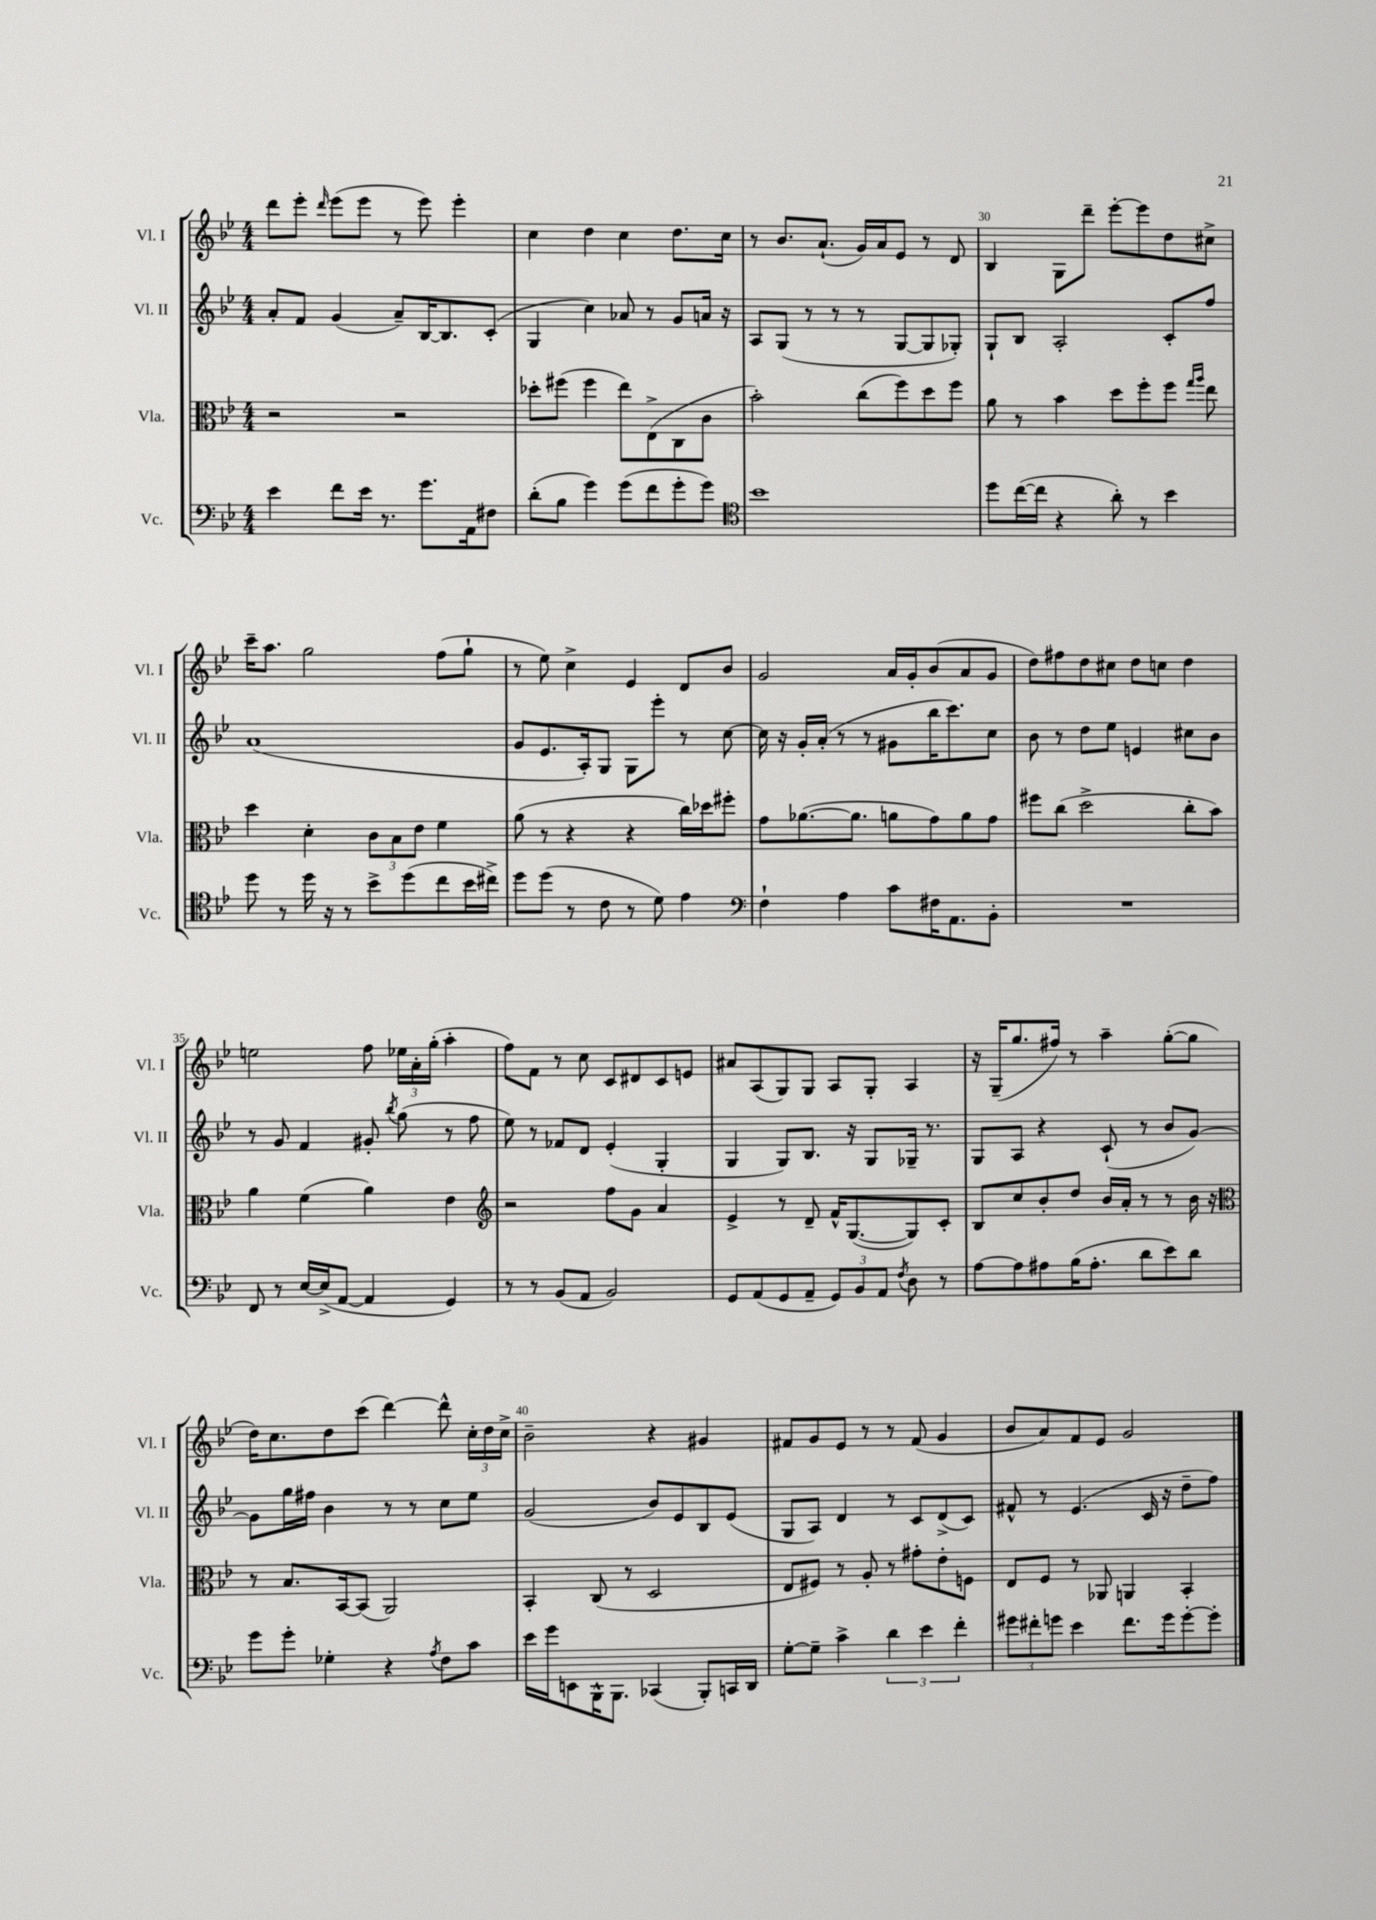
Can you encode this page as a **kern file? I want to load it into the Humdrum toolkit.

**kern	**kern	**kern	**kern
*staff4	*staff3	*staff2	*staff1
*clefF4	*clefC3	*clefG2	*clefG2
*k[b-e-]	*k[b-e-]	*k[b-e-]	*k[b-e-]
*M4/4	*M4/4	*M4/4	*M4/4
4e-\	2r	8a'/L	8ddd\L
.	.	8f/J	8eee-'\J
.	.	.	16qqddd/
8f\L	.	(4g/	(8eee-\L
16e-\Jk	.	.	8eee-\J
8.r	.	.	.
.	2r	8a~/L)	8r
8.g\L	.	[16B-/K	8eee-\)
.	.	8.B-/]	.
.	.	.	4eee-'\
16AA\k	.	.	.
8F#\J	.	(8c'/J	.
=	=	=	=
(8d'\L	8dd-'\L	4G/	4cc\
8B-\J	(8ff#\J	.	.
4g\)	4ff#\	4cc\)	4dd\
(8g\L	8ee-\L)	8a-/	4cc\
8f\	(8E-^\	8r	.
8g'\	8C\	8g/L	8.dd\L
8g\J)	8c\J	16a/Jk	.
.	.	16r	16cc\Jk
=	=	=	=
*clefC4	*	*	*
1b-	2b-'\)	8A/L	8r
.	.	(8G/J	8.b-/L
.	.	8r	.
.	.	.	(8.a`/J
.	.	8r	.
.	(8cc\L	8r	16g/LL)
.	.	.	16a/J
.	8ff\)	[8G/L	8e-/J
.	8dd\	8G/]	8r
.	8ff\J	8G-'/J)	8d/
=	=	=	=
8dd\L	8a\	8G`/L	4B-/
([16cc\L	8r	8B-/J	.
16cc\]JJ	.	.	.
4r	4b-\	2A'/	8G\L
.	.	.	8ddd~\J
8a'\)	8dd\L	.	[8eee-'\L
8r	8ff'\	.	8eee-\]
4b-\	8ff\J	8c'/L	8dd\
.	16qqgg/LL	.	.
.	16qqaa/JJ	.	.
.	8ee-\	8ff/J	8cc#^\J
=	=	=	=
8dd\	4dd\	(1a	16ccc~\LK
.	.	.	8.aa\J
8r	.	.	.
16dd\	4d'\	.	2gg\
16r	.	.	.
8r	.	.	.
8b-^\L	12c\L	.	.
.	12B-\	.	.
(8dd\	.	.	.
.	12e-\J	.	.
8cc\	4f\	.	(8ff\L
16b-\L	.	.	8gg`\J
16cc#^\JJ)	.	.	.
=	=	=	=
8dd\L	(8a\	8g/L	8r
(8dd\J	8r	8.e-/	8ee-\)
8r	4r	.	4cc^\
.	.	16A'/k)	.
8c\	.	8G/J	.
8r	4r	8G\L	4e-/
8d\)	.	8eee-'\J	.
4e-\	16cc\LL)	8r	8d/L
.	16dd-\J	.	.
.	8ff#'\J	[8cc\	8b-/J
=	=	=	=
*clefF4	*	*	*
4F`\	8g\L	16cc\]	2g/
.	.	16r	.
.	([8.a-\	16g'/LL	.
.	.	(16a'/JJ	.
4A\	.	8r	.
.	8.a-\]J	.	.
.	.	8r	.
8c\L	8a\L	8g#\L	16a/LL
.	.	.	16g'/J
16F#\K	8g\)	16bb-\K	(8b-/
8.AA\	.	8.ccc\)	.
.	8a\	.	8a/
8BB-'\J	8g\J	8cc\J	8g/J
=	=	=	=
1r	8ff#\L	8b-\	8dd\L)
.	(8cc\J	8r	8ff#\
.	2dd^\	8dd\L	8dd\
.	.	8ee-\J	8cc#\J
.	.	4e/	8dd\L
.	.	.	8cc\J
.	8cc'\L	8cc#\L	4dd\
.	8b-\J)	8b-\J	.
=	=	=	=
8FF/	4a\	8r	2ee\
8r	.	8g/	.
[16E-/LL	(4f\	4f/	.
(16E-^/]J	.	.	.
[8AA/J	.	.	.
4AA/]	4a\)	8g#'/	8ff\
.	.	8qbb-/	.
.	.	(8gg\	24ee-\LL
.	.	.	24a'\
.	.	.	(24gg'\JJ
4GG/)	4e-\	8r	4aa'\
.	.	8ff\	.
=	=	=	=
*	*clefG2	*	*
8r	2r	8ee-\)	8ff\L)
8r	.	8r	8f\J
(8BB-/L	.	8f-/L	8r
8AA/J	.	8d/J	8cc\
2BB-/)	8ff\L	(4e-'/	8c/L
.	8g\J	.	8d#/
.	4a/	4G'/	8c/
.	.	.	8e/J
=	=	=	=
8GG/L	4e-^/	4G/	8a#/L
(8AA/	.	.	(8A/
8GG/	8r	8G/L)	8G/)
8AA~/J	8d~/	8.B-/J	8G/J
12GG/L)	16f^^/LK	.	8A/L
.	([8.G/	16r	.
12BB-/	.	.	.
.	.	8G/L	8G'/J
12AA/J	.	.	.
8qF/	.	.	.
8D\	8G/])	16G-~/Jk	4A/
.	.	8.r	.
8r	8c'/J	.	.
=	=	=	=
[8A\L	8B-/L	8G/L	16r
.	.	.	(16G~/LK
8A\]	8cc/	8A/J	8.gg/
8A#\	8b-'/	4r	.
.	.	.	16ff#/Jk)
(16B-\K	8dd/J	.	8r
8.A#'\J	.	.	.
.	16b-/LL	(8c`/	4aa~\
.	16a'/JJ	.	.
8d\L	8r	8r	.
8e-\)	8r	8b-/L	([8gg'\L
8d\J	16b-\	[8g/J)	8gg\]J
.	16r	.	.
=	=	=	=
*	*clefC3	*	*
8g\L	8r	8g\]L	16dd\LK)
.	.	.	8.cc\
8g'\J	8.B-/L	16gg\L	.
.	.	16ff#\JJ	.
4G-'\	.	4b-\	8dd\
.	[16BB-/k	.	.
.	(8BB-/]J	.	(8ccc\J
4r	2AA/)	8r	[4ddd\)
.	.	8r	.
8qA/	.	.	.
8F\L	.	8cc\L	8ddd^^\]
8c\J	.	8ee-\J	24cc'\LL
.	.	.	24dd\
.	.	.	24cc^\JJ
=	=	=	=
16e-\LL	4BB-'/	(2g/	2b-~\
16g\J	.	.	.
8EE\	.	.	.
16BBB-^^\K	(8C/	.	.
8.BBB-\J	.	.	.
.	8r	.	.
(4CC-/	2D/	8b-/L)	4r
.	.	8e-/	.
8BBB-'/L)	.	8B-/	4g#/
16CC/L	.	(8e-/J	.
16DD/JJ	.	.	.
=	=	=	=
[8G'\L	8E-/L	8G/L	8f#/L
8G~\]J	8F#/J)	8A/J)	8g/
4c^\	8r	4d/	8e-/J
.	8A'/	.	8r
6d\	8r	8r	8r
.	8g#'\L	8c/L	(8f#/
6e-\	.	.	.
.	8e-'\	(8d^/	4g/
6f'\	.	.	.
.	8F\J	8c/J)	.
=	=	=	=
12g#\L	8E-/L	8f#^^/	8b-/L
12f#'\	.	.	.
.	8F/J	8r	8a/)
12g\J	.	.	.
4e-\	8r	(4.e-/	8f/
.	8AA-/	.	8e-/J
8.f#\L	4AA/	.	2g/
.	.	16c/	.
16g\k	.	16r	.
[8g'\	4BB-'/	8dd~\L	.
8g'\]J	.	8ff\J)	.
==	==	==	==
*-	*-	*-	*-
